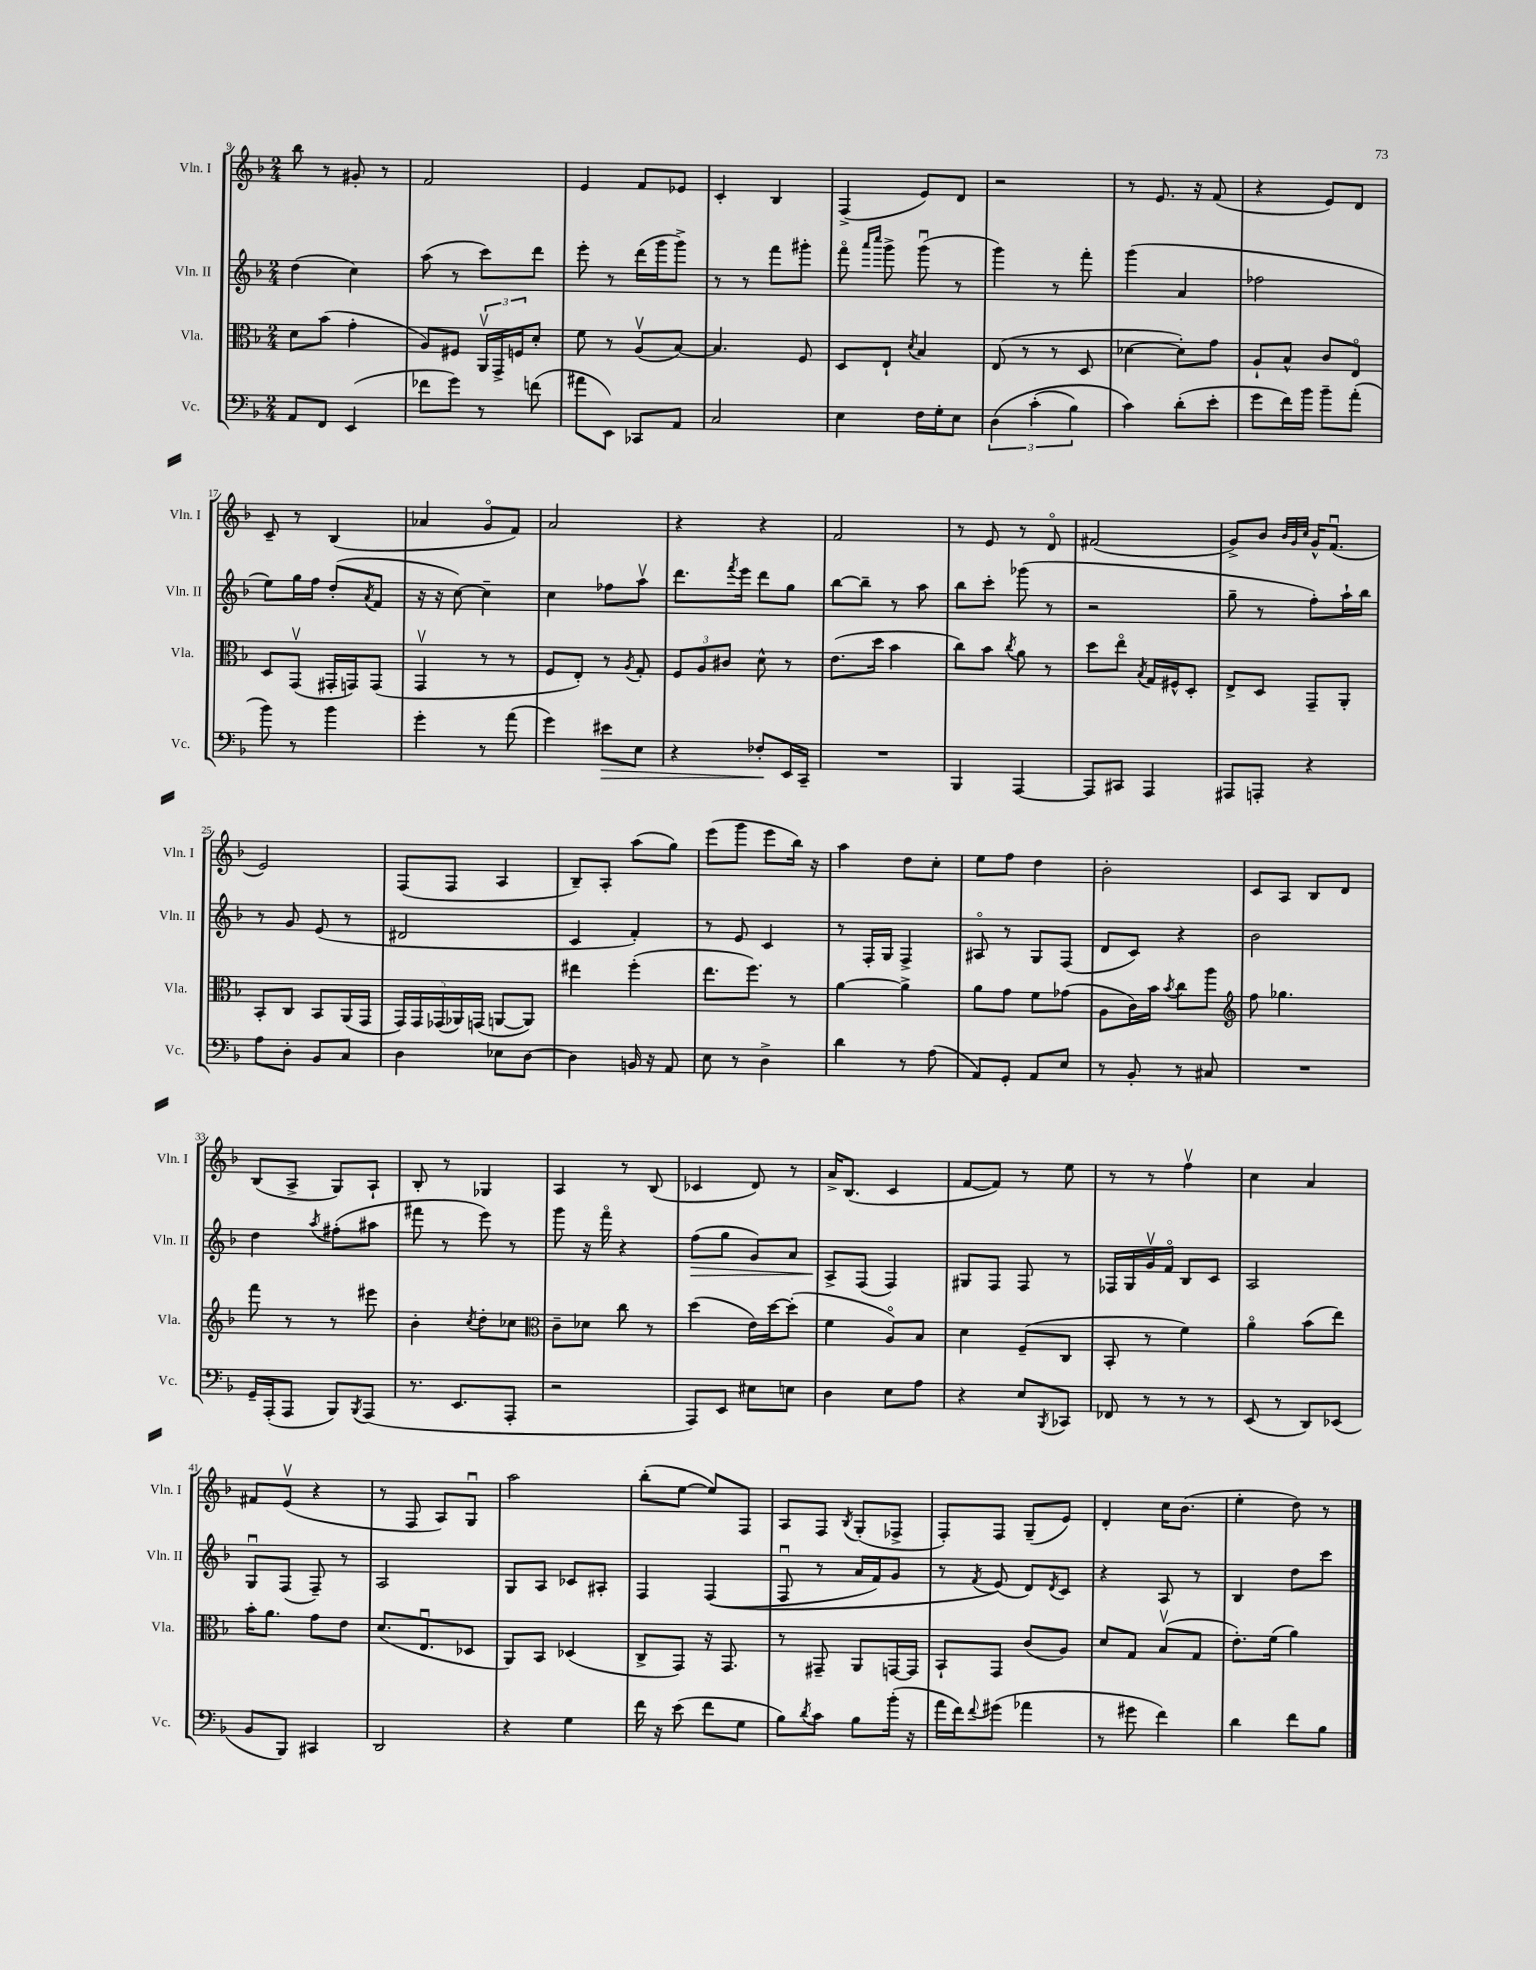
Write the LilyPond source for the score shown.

<<
\new StaffGroup <<
\new Staff = "s0" \with { instrumentName = "Vln. I" shortInstrumentName = "Vln. I" } {
    \clef treble \key f \major \numericTimeSignature \time 2/4
    bes''8 r8 gis'8-. r8 |
    f'2 |
    e'4 f'8 ees'8 |
    c'4-. bes4 |
    f4->( e'8) d'8 |
    r2 |
    r8 e'8. r16 f'8( |
    r4 e'8) d'8 |
    c'8-- r8 bes4( |
    aes'4 g'8\flageolet f'8) |
    a'2 |
    r4 r4 |
    f'2 |
    r8 e'8 r8 d'8\flageolet |
    fis'2( |
    g'8->) bes'8 \grace { bes'32 g'32 c''32 } g'16-^ f'8.\downbow( |
    e'2) |
    f8( f8 a4 |
    bes8--) a8-. a''8( g''8) |
    e'''8( g'''8 e'''8 bes''16) r16 |
    a''4 d''8 c''8-. |
    e''8 f''8 d''4 |
    bes'2-. |
    c'8 a8 bes8 d'8 |
    bes8( a8-> g8) a8-! |
    bes8-. r8 ges4 |
    a4 r8 bes8( |
    ces'4 d'8) r8 |
    a'16-> bes8.( c'4 |
    f'8~ f'8) r8 e''8 |
    r8 r8 f''4\upbow |
    c''4 a'4 |
    fis'8 e'8\upbow( r4 |
    r8 f8 a8) g8\downbow |
    a''2 |
    bes''8-.( e''8~ e''8) f8 |
    a8 f8 \acciaccatura { bes8 } g8-.( fes8-> |
    f8-.) f8 g8--( e'8) |
    d'4-. c''16 bes'8.( |
    e''4-. d''8) r8 \bar "|." |
}
\new Staff = "s1" \with { instrumentName = "Vln. II" shortInstrumentName = "Vln. II" } {
    \clef treble \key f \major \numericTimeSignature \time 2/4
    d''4( c''4) |
    a''8( r8 c'''8) d'''8 |
    e'''8-. r8 d'''16( g'''16 g'''8->) |
    r8 r8 f'''8 gis'''8-. |
    f'''8\flageolet \grace { a'''16 c''''16 } g'''8-> g'''8\downbow( r8 |
    g'''4) r8 f'''8-. |
    g'''4( a'4 |
    fes''2 |
    e''8) g''16 f''16 d''8-.( \acciaccatura { a'8 } f'8 |
    r16 r16 c''8~) c''4-- |
    c''4 fes''8 a''8\upbow |
    d'''8. \acciaccatura { f'''8 } e'''16 d'''8 g''8 |
    bes''8~ bes''8-- r8 a''8 |
    bes''8 c'''8-. ges'''8( r8 |
    r2 |
    g''8-- r8 f''8-.) a''16-! bes''16 |
    r8 g'8 e'8( r8 |
    dis'2 |
    c'4 f'4-.) |
    r8 e'8 c'4 |
    r8 f16-. g16 f4-> |
    ais8\flageolet r8 g8 f8( |
    d'8 c'8) r4 |
    bes'2 |
    d''4 \acciaccatura { a''8 } fis''8-.( ais''8 |
    fis'''8 r8 e'''8) r8 |
    g'''8 r16 f'''16\flageolet r4 |
    f''8\>( g''8 g'8) a'8 |
    a8->\! f8( f4) |
    gis8 f8 f8 r8 |
    fes16 g16 g'16\upbow f'16\flageolet bes8 c'8 |
    a2 |
    g8\downbow f8( f8--) r8 |
    a2 |
    g8 a8 ces'8 ais8-. |
    f4 f4(\( |
    f8\downbow r8 a'16 f'16) g'8 |
    r8 \acciaccatura { f'8 } e'8(\) d'8) \acciaccatura { d'8 } c'8 |
    r4 a8 r8 |
    bes4 d''8 c'''8 \bar "|." |
}
\new Staff = "s2" \with { instrumentName = "Vla." shortInstrumentName = "Vla." } {
    \clef alto \key f \major \numericTimeSignature \time 2/4
    d'8 bes'8( g'4-. |
    a8) fis8 \tuplet 3/2 { a,16\upbow g,16-> f16 } d'8-. |
    f'8 r8 a8\upbow( bes8~) |
    bes4. f8 |
    d8 e8-! \acciaccatura { d'8 } bes4 |
    e8( r8 r8 d8 |
    des'4~ des'8-.) g'8 |
    a8-! bes8-^ c'8 e8\flageolet |
    d8 g,8\upbow( gis,16-. g,16) g,8( |
    g,4\upbow r8 r8 |
    f8 e8-.) r8 \acciaccatura { a8 } g8-. |
    \tuplet 3/2 { f8 a8 cis'8 } d'8-^ r8 |
    e'8.( d''16 bes'4 |
    c''8) bes'8 \acciaccatura { c''8 } a'8 r8 |
    d''8 e''8\flageolet \acciaccatura { bes8 } g16 fis16-^ d8-. |
    e8-> d8 g,8-- a,8-. |
    bes,8-. c8 bes,8 a,16( g,16 |
    \tuplet 5/4 { g,16) g,16 ges,16( aes,16) g,16( } a,8~ a,8) |
    eis''4 f''4-.( |
    e''8. f''8.) r8 |
    a'4~ a'4-> |
    a'8 g'8 f'8 ges'8( |
    a8 c'16) bes'16 \acciaccatura { bes'8 } c''8 a''8 |
    \clef treble f''8 ges''4. |
    f'''8 r8 r8 eis'''8 |
    bes'4-. \acciaccatura { c''8 } d''8-. ces''8 |
    \clef alto c'8-- des'8 c''8 r8 |
    d''4( e'16) d''16~ d''8-.( |
    f'4 a8\flageolet) bes8 |
    d'4 f8--( c8 |
    bes,8-. r8 f'4) |
    a'4\flageolet bes'8( e''8) |
    bes'16-. a'8. g'8 e'8 |
    d'8.( e8.\downbow des8 |
    a,8) bes,8 des4( |
    c8-> g,8) r16 g,8. |
    r8 gis,8-- a,8 g,16~ g,16 |
    bes,8-! g,8 c'8( a8) |
    d'8 g8 bes8\upbow( g8 |
    e'8.-.) f'16( a'4) \bar "|." |
}
\new Staff = "s3" \with { instrumentName = "Vc." shortInstrumentName = "Vc." } {
    \clef bass \key f \major \numericTimeSignature \time 2/4
    a,8 f,8 e,4( |
    fes'8 g'8) r8 f'8( |
    ais'8 e,8) ces,8 a,8 |
    c2 |
    e4 f16 g16-. e8 |
    \tuplet 3/2 { d4\( c'4-.( bes4) } |
    c'4\) d'8-.( e'8-. |
    g'8 f'16) bes'16 bes'8-- a'8-.( |
    bes'8) r8 bes'4 |
    g'4-. r8 a'8( |
    g'4) eis'8\> e8 |
    r4 fes8-.\! e,16 c,16-- |
    R2 |
    bes,,4 a,,4~ |
    a,,8 cis,8 a,,4 |
    ais,,8 a,,8-. r4 |
    a8 d8-. bes,8 c8 |
    d4 ees8 d8~ |
    d4 b,16 r16 a,8 |
    e8 r8 d4-> |
    d'4 r8 a8( |
    a,8) g,8-. a,8 e8 |
    r8 bes,8-. r8 cis8 |
    R2 |
    g,16-- a,,16-.( a,,8 bes,,8) \acciaccatura { bes,,8 } a,,8( |
    r8. e,8. a,,8-. |
    r2 |
    a,,8) e,8 eis8 e8 |
    d4 e8 a8 |
    r4 e8 \acciaccatura { bes,,8 } ces,8 |
    fes,8 r8 r8 r8 |
    e,8( r8 d,8) ees,8( |
    bes,8 bes,,8) cis,4 |
    d,2 |
    r4 g4 |
    f'16 r16 e'8( f'8 g8 |
    bes8) \acciaccatura { d'8 } c'8 bes8 bes'16-.( r16 |
    a'16 f'16) \appoggiatura { f'8 } gis'8( aes'4 |
    r8 gis'8 f'4) |
    d'4 f'8 bes8 \bar "|." |
}
>>
>>
\layout { \context { \Score currentBarNumber = #9 } }
